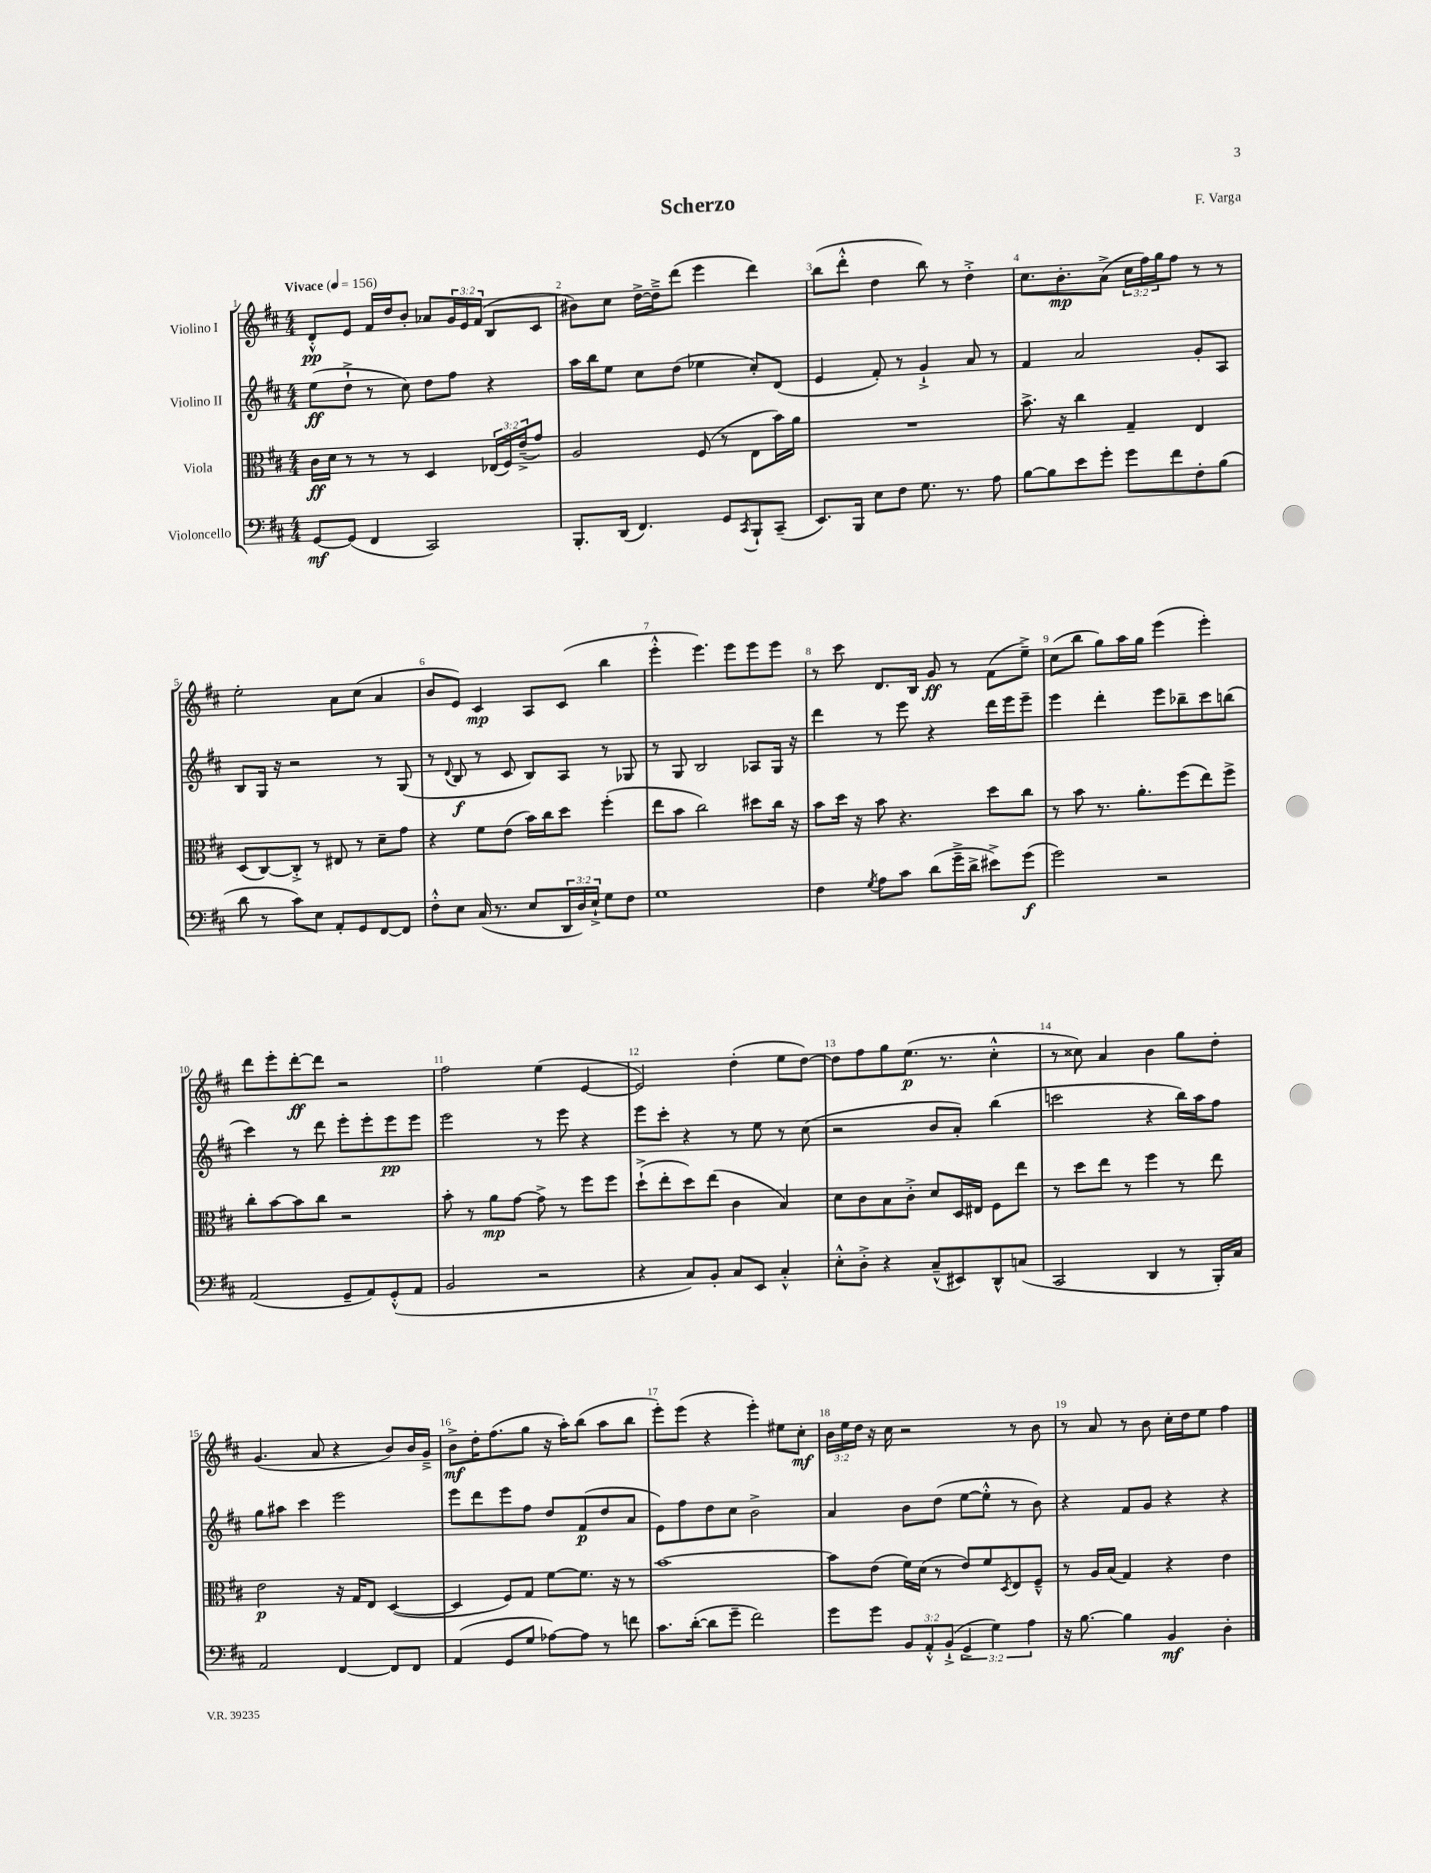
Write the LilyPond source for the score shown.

\header { title = "Scherzo" composer = "F. Varga" }
<<
\new StaffGroup <<
\new Staff = "s0" \with { instrumentName = "Violino I" } {
    \clef treble \key d \major \numericTimeSignature \time 4/4 \override Staff.TupletNumber.text = #tuplet-number::calc-fraction-text \tempo "Vivace" 4 = 156
    d'8-.-^\pp e'8 fis'16 d''16 b'8-. aes'8 \tuplet 3/2 { g'16 e'16 fis'16( } b8 cis'8 |
    bis'8) cis''8 d''16~-> d''16---> d'''8( e'''4 d'''4) |
    b''8( d'''8-.-^ d''4 b''8) r8 d''4-.-> |
    cis''8. b'8.-.\mp a'8->( \tuplet 3/2 { cis''16 fis''16) g''16 } fis''8 r8 r8 |
    e''2-. a'8 cis''8( a'4 |
    b'8 e'8) cis'4\mp a8 cis'8( b''4 |
    e'''4-.-^ e'''4.) e'''8 e'''8 e'''8 |
    r8 cis'''8 d'8. b16 g'8\ff r8 fis'8( e''8--->) |
    cis''8( b''8 g''8) a''16 g''16 e'''4( e'''4-.) |
    d'''8 e'''8-. d'''8~-.\ff d'''8 r2 |
    fis''2 e''4( e'4~ |
    e'2) d''4-.( e''8 d''8~) |
    d''8 fis''8 g''8 e''8.\p( r8. cis''4-.-^ |
    r8 cisis''8) a'4 b'4 g''8 d''8-. |
    g'4.( a'8 r4 b'8) b'16 g'16---> |
    b'8->\mf d''16-. fis''8.( g''8 r16 a''16-.) b''8( a''8 b''8 |
    e'''8-.) e'''8( r4 e'''4-.) eis''8 cis''8-.\mf |
    \tuplet 3/2 { b'16 e''16 d''16 } r16 cis''16 r2 r8 b'8 |
    r8 a'8 r8 b'8 cis''16-. d''16 e''8 fis''4 \bar "|." |
}
\new Staff = "s1" \with { instrumentName = "Violino II" } {
    \clef treble \key d \major \numericTimeSignature \time 4/4
    e''8\ff( d''8-!-> r8 cis''8) d''8 fis''8 r4 |
    a''16 b''16 e''8 cis''8 d''8( ees''4 cis''8-.) d'8( |
    e'4 fis'8-.) r8 g'4-!-> a'8 r8 |
    fis'4 a'2 g'8-. a8 |
    b8 g16 r16 r2 r8 g8( |
    r8 \appoggiatura { d'8 } b8\f r8 cis'8 b8) a8 r8 ges8 |
    r8 g8 b2 aes8 g16 r16 |
    d'''4 r8 e'''8 r4 d'''16 e'''16 e'''8-- |
    e'''4 d'''4-. e'''8 bes''8-- cis'''8 b''8( |
    cis'''4) r8 d'''8 e'''8-. e'''8-. e'''8\pp e'''8 |
    e'''2 r8 e'''8 r4 |
    e'''8 cis'''8-. r4 r8 e''8 r8 cis''8( |
    r2 b'8 a'8-.) b''4( |
    c'''2 r4 b''16) a''16 fis''8 |
    g''8 ais''8 cis'''4 e'''2 |
    e'''8 d'''8 e'''8 fis''8 d''8 fis'8\p( d''8 a'8 |
    e'8) fis''8 d''8 cis''8 b'2-> |
    a'4 b'8 d''8( e''8~ e''8-.-^ r8 b'8) |
    r4 fis'8 g'8 r4 r4 \bar "|." |
}
\new Staff = "s2" \with { instrumentName = "Viola" } {
    \clef alto \key d \major \numericTimeSignature \time 4/4 \override Staff.TupletNumber.text = #tuplet-number::calc-fraction-text
    cis'16\ff d'16 r8 r8 r8 d4 \tuplet 3/2 { ees16( fis16) e'16--->( } g'8) |
    a2 fis8( r8 e8 b'16) a'16 |
    R1 |
    b'8.-> r16 cis''4 g4-- e4 |
    d8( cis8~) cis8-.-> r8 eis8 r8 d'8-- g'8 |
    r4 fis'8 e'8( b'16) cis''16 d''8 fis''4-.( |
    e''8 b'8 cis''2) dis''8 cis''16 r16 |
    b'8 d''16 r16 b'8 r4. d''8 cis''8 |
    r8 b'8 r8. a'8.-. fis''8( e''8) fis''8-> |
    cis''8-. b'8~ b'8 cis''8 r2 |
    b'8-. r8 a'8\mp g'8~ g'8-> r8 fis''8 fis''8 |
    d''8-!->( e''8-. d''8) e''8( cis'4 b4) |
    d'8 cis'8 b8 cis'8-.-> d'8 d16 eis16 fis8 e''8 |
    r8 d''8 e''8 r8 fis''4 r8 e''8 |
    e'2\p r16 g16 e8 d4~( |
    d4 fis8) g8 fis'8~ fis'8. r16 r8 |
    b'1~ |
    b'8 e'8( fis'16) d'16( r8 e'8) fis'8 \acciaccatura { d8 } e8 fis8---^ |
    r8 a16 b16( g4) r4 e'4 \bar "|." |
}
\new Staff = "s3" \with { instrumentName = "Violoncello" } {
    \clef bass \key d \major \numericTimeSignature \time 4/4 \override Staff.TupletNumber.text = #tuplet-number::calc-fraction-text
    g,8~\mf g,8( fis,4 cis,2) |
    b,,8.-. d,16( fis,4.) g,8 \acciaccatura { cis,8 } b,,8-! cis,8--( |
    e,8.) b,,16 e8 fis8 g8. r8. a8 |
    b8~ b8 e'8 g'8-. g'8 fis'8 fis8-. b8( |
    d'8 r8 cis'8) e8 a,8-. g,8 fis,8~ fis,8 |
    fis8-.-^ e8 cis16( r8. e8 \tuplet 3/2 { d,16 d16) e16-!-> } g8 fis8 |
    g1 |
    fis4 \acciaccatura { g8 } a8 cis'8 d'8( g'16---> d'16-> eis'8->) g'8\f( |
    g'2) r2 |
    a,2( g,8-- a,8) g,8-.-^( a,8 |
    b,2 r2 |
    r4 cis8) b,8-. cis8 e,8 cis4-.-^ |
    e8-.-^ d8-.-> r4 cis8---^( eis,8) d,8-^ c8( |
    cis,2 d,4 r8 b,,16-.) cis16 |
    a,2 fis,4~ fis,8 fis,8 |
    a,4( g,8 g8 aes8~) aes8 r8 f'8 |
    cis'8. d'16~-.( d'8 g'8-- fis'2) |
    g'8 g'8 \tuplet 3/2 { b,8 a,8-.-^ b,8-!->( } \tuplet 3/2 { g,4-> g4) a4 } |
    r16 b8.~ b4 b,4\mf d4-. \bar "|." |
}
>>
>>
\layout { \context { \Score \override BarNumber.break-visibility = ##(#f #t #t) barNumberVisibility = #all-bar-numbers-visible } }
